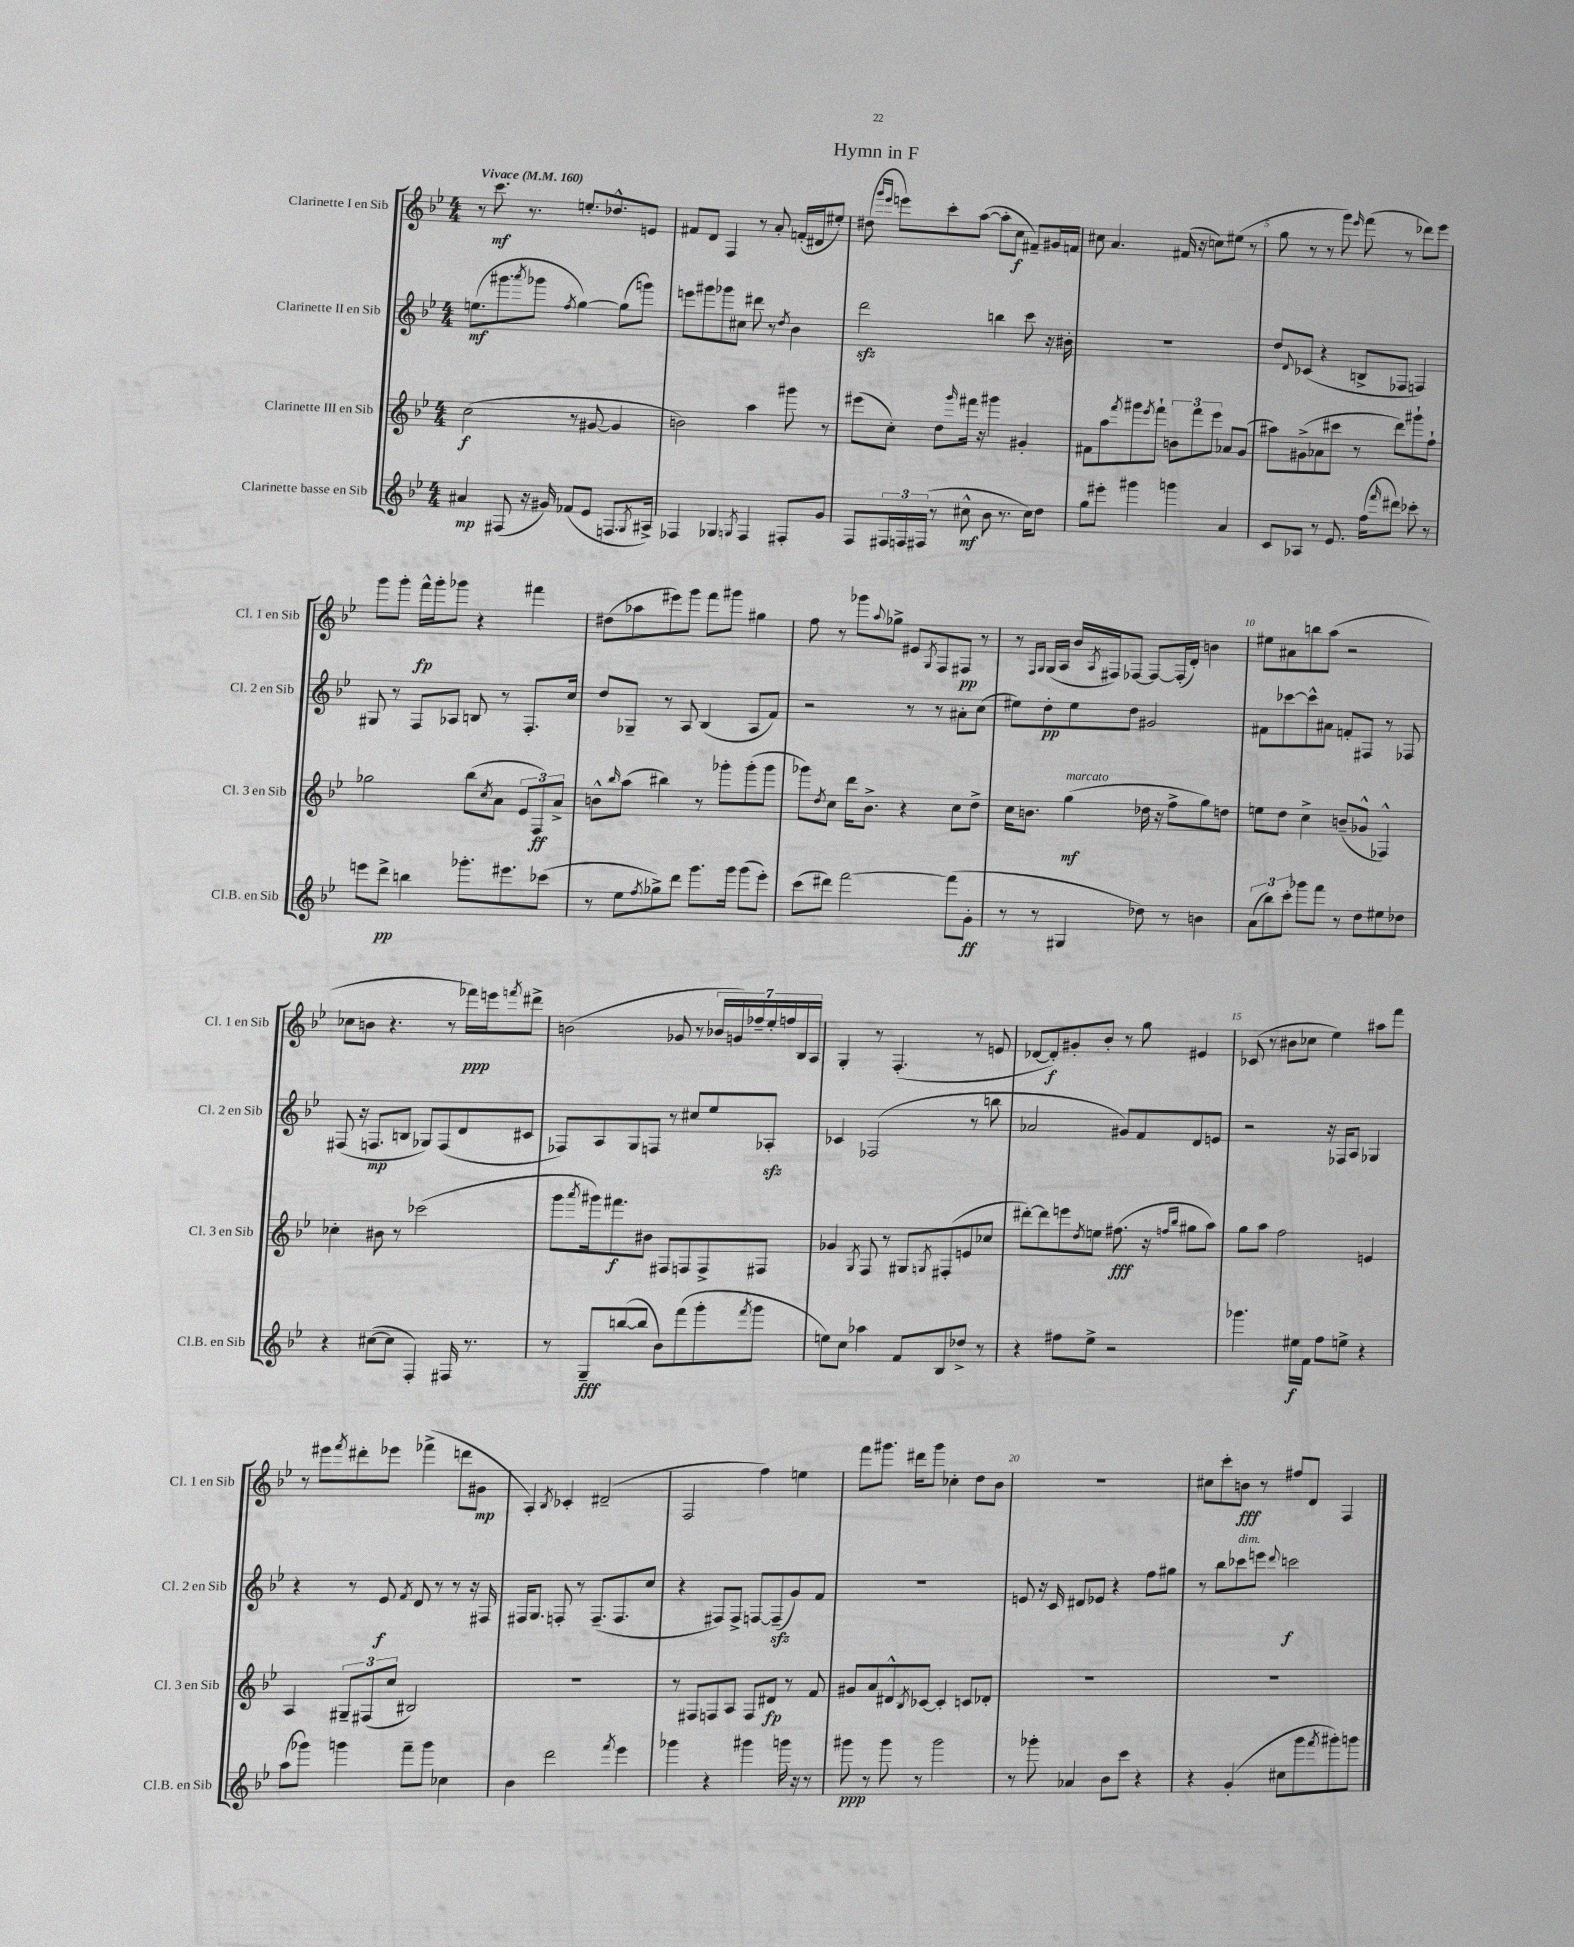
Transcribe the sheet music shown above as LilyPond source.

\header { title = "Hymn in F" }
<<
\new StaffGroup <<
\new Staff = "s0" \with { instrumentName = "Clarinette I en Sib" shortInstrumentName = "Cl. 1 en Sib" } {
    \clef treble \key bes \major \numericTimeSignature \time 4/4 \tempo "Vivace" 4 = 160
    r8 c'''8.\mf r8. e''8.-. des''8.-^ e'8 |
    fis'8 d'8 f4 r8 a'8-. f'16-.( dis'16 eis''8-.) |
    dis''8( \grace { g'''16 ees'''16 } e'''8) c'''8-. a''8~( a''8-. c''8\f fis'8--) gis'16 f'16 |
    cis''8 a'4. fis'16( r16 c''8) eis''8( r8 |
    g''8 r8 r8 g'''8) \grace { ees'''16 } f'''8( r8 des'''8) ees'''8 |
    g'''8 g'''8-. f'''16-^\fp g'''16-. ges'''8 r4 fis'''4 |
    dis''8( aes''8 eis'''8) g'''8 f'''8 gis'''8 gis''4 |
    f''8 r8 ges'''8 \appoggiatura { a''8 } ges''8-> eis'8 \acciaccatura { g8 } f8 fis8\pp r8 |
    r8 \grace { f16 g16 } g16( a16 bes'16 \acciaccatura { a8 } fis16) fes8~ fes8~ fes16-.( d'16-.) b'4 |
    eis''8 ais'8 b''8 a''8( r2 |
    ces''8 b'8 r4. r8 fes'''16\ppp) e'''16 \acciaccatura { f'''8 } dis'''8-> |
    b'2( ges'8 r8 \tuplet 7/4 { bes'16 g'16) fes''16-- ees''16-. f''16 bes16 a16 } |
    g4-. r8 f4.-.( r8 e'8 |
    des'8~ des'8-.\f) gis'8-. bes'8-. r8 g''8 eis'4 |
    ces'8( r8 bis'8 ces''8 ees''4) ais''8 f'''8 |
    r8 eis'''8 \acciaccatura { f'''8 } dis'''8-. ees'''8 fes'''4->( d'''8 gis'8\mp |
    a4-.) \acciaccatura { bes8 } ces'4-. dis'2--( |
    f2 f''4) e''4 |
    f'''8 gis'''8. dis'''16 gis'''8 ces''4-. d''8 bes'8 |
    R1 |
    cis''8 c'''8-. b'8\fff r8 fis''8 d'8 f4 \bar "|." |
}
\new Staff = "s1" \with { instrumentName = "Clarinette II en Sib" shortInstrumentName = "Cl. 2 en Sib" } {
    \clef treble \key bes \major \numericTimeSignature \time 4/4
    e''8.\mf( gis'''8. \acciaccatura { a'''8 } ges'''8 \acciaccatura { f''8 } g''4~) g''8( g'''8) |
    e'''8 gis'''8 ges'''8 cis''8 dis'''8 r8 \acciaccatura { d''8 } bes'4 |
    d'''2\sfz b''4 c'''8 r16 bis'16-. |
    R1 |
    d''8 \appoggiatura { d'8 } ces'8( r4 b8-> fes8 f4) |
    gis8 r8 f8 aes8 b8 r8 f8.-. c''16 |
    d''8 ges8-- r8 a8 bes4( a8 f'8) |
    r2 r8 r8 ais'8-. c''8( |
    eis''8) d''8-.\pp eis''8 d''8 gis'2 |
    fis'8 ces'''8~ ces'''8-^ ais'8 f'8-. fis8 r8 fes8 |
    fis8( r16 f8.\mp b8 ges8) f8( d'8 cis'8 |
    fes8) a8 g8 f8 r8 cis''8 ees''8 aes8-.\sfz |
    ces'4 fes2( r8 b''8 |
    aes'2 gis'8) f'8 d'8 e'8 |
    r2 r16 fes16 a8 ges4 |
    r4 r8 ees'8\f \acciaccatura { f'8 } d'8 r8 r8 r16 fis16 |
    fis16 g8. f8-. r8 f8.--( f8. c''8 |
    r4 fis8) fis8-> f8~ f8--\sfz( g'8) f'8 |
    R1 |
    e'8 r16 c'16 dis'8 ees'8 r4 f''8 gis''8 |
    r8 bes''8 ces'''8^\markup { \italic "dim." } e'''8 \appoggiatura { d'''8 } c'''2\f \bar "|." |
}
\new Staff = "s2" \with { instrumentName = "Clarinette III en Sib" shortInstrumentName = "Cl. 3 en Sib" } {
    \clef treble \key bes \major \numericTimeSignature \time 4/4
    c''2\f( r8 gis'8~ gis'4 |
    b'2) a''4 gis'''8 r8 |
    eis'''8( c''8-.) d''8 \grace { g'''16 } fis'''16 r16 gis'''4 gis'4-. |
    fis'8 a''8 \acciaccatura { f'''8 } gis'''8 \acciaccatura { ees'''8 } f'''8-! \tuplet 3/2 { b'8 f'''8 ees'''8 } aes'8 g'8( |
    ais''8) gis'8->( aes'8 cis'''8 r8 d'''8) gis'''8-! f''8-! |
    ges''2 bes''8( \acciaccatura { c''8 } a'8 \tuplet 3/2 { ees'8 f8\ff) a'8-> } |
    b'8-^ \grace { bes''16 } a''8( bis''4) r8 ges'''8-. ges'''8-.( ges'''8 |
    ges'''8) \acciaccatura { d''8 } c''8 d'''16 bes'8.-> r4 c''8 d''8-> |
    c''16 b'8. g''4\mf^\markup { \italic "marcato" }( des''16 r16 f''8-> g''8) d''8 |
    e''8 d''8 c''4-> b'8--( ges'8-^ fes4-^) |
    ces''4-. bis'8 r8 ces'''2( |
    g'''8 \acciaccatura { a'''8 } gis'''16) fis'''8.\f bis'8 fis8 f8 f8-> fis8 |
    ges'4 \acciaccatura { g8 } f8 r8 gis8 \acciaccatura { g8 } fis8-.( e'8 ces''8 |
    dis'''8~-.) dis'''8 e'''8 \acciaccatura { d''8 } e''8 fis''8.\fff( r16 \grace { f''16 bes''16 } gis''8 a''8) |
    g''8 a''8 f''2 e'4 |
    a4 \tuplet 3/2 { gis8-- fis8( c''8 } bis2) |
    R1 |
    r8 fis8 f8 a8 f8 dis'8\fp r8 f'8 |
    gis'8 a'8 dis'8-^ \acciaccatura { bes8 } ces'8~ ces'4-. c'8 des'8-. |
    R1 |
    R1 \bar "|." |
}
\new Staff = "s3" \with { instrumentName = "Clarinette basse en Sib" shortInstrumentName = "Cl.B. en Sib" } {
    \clef treble \key bes \major \numericTimeSignature \time 4/4
    ais'4\mp fis8( r16 gis'16) fes'8( ees'8 f8. \acciaccatura { g8 } ais16->) |
    fes4 ges4 \acciaccatura { g8 } fes4 fis8-. g'8 |
    f8 \tuplet 3/2 { fis16 f16 fis16( } r8 cis''8-^\mf bes'8 r8. cis''16) d''8 |
    g''8 eis'''8-. gis'''4 g'''4 a'4 |
    c'8 aes8 r8 ees'8. f''16( \grace { f'''16 } dis'''8) ces'''8-. r8 |
    e'''8 d'''8->\pp b''4 ges'''8.-. eis'''8. ces'''8( |
    r8 ees''8 \acciaccatura { f''8 } ges''8->) d'''8 g'''8. g'''16 g'''8( ees'''8-.) |
    c'''8( dis'''8) f'''2~ f'''8( g'8-.\ff |
    r8 r8 gis4 des''8) r8 b'4 |
    \tuplet 3/2 { a'8( bes''8) c'''8-. } ges'''8 f'''8 r8 d''8 eis''8 des''8 |
    r4 cis''8~( cis''8 f4-.) fis16 r8. |
    r8 g8--\fff b''8~( b''8 bes'8) f'''8( g'''8-. \acciaccatura { f'''8 } g'''8 |
    e''8) c''8 aes''4 f'8 bes8 des''8-> r8 |
    r4 fis''8 ees''8-> r2 |
    ges'''4. eis''16\f f'16 f''8 e''8-> r4 |
    a''8( ges'''8) g'''4 f'''8-- g'''8 ces''4 |
    bes'4 d'''2 \acciaccatura { f'''8 } ees'''4 |
    ges'''4 r4 gis'''4 g'''16 r16 r8 |
    gis'''8\ppp r8 gis'''8 r8 gis'''2 |
    r8 ges'''8-. aes'4 bes'8 c'''8 r4 |
    r4 g'4-.( cis''8 g'''8 \acciaccatura { f'''8 } gis'''8-.) g'''8 \bar "|." |
}
>>
>>
\layout { \context { \Score \override BarNumber.break-visibility = ##(#f #t #t) barNumberVisibility = #(every-nth-bar-number-visible 5) } }
